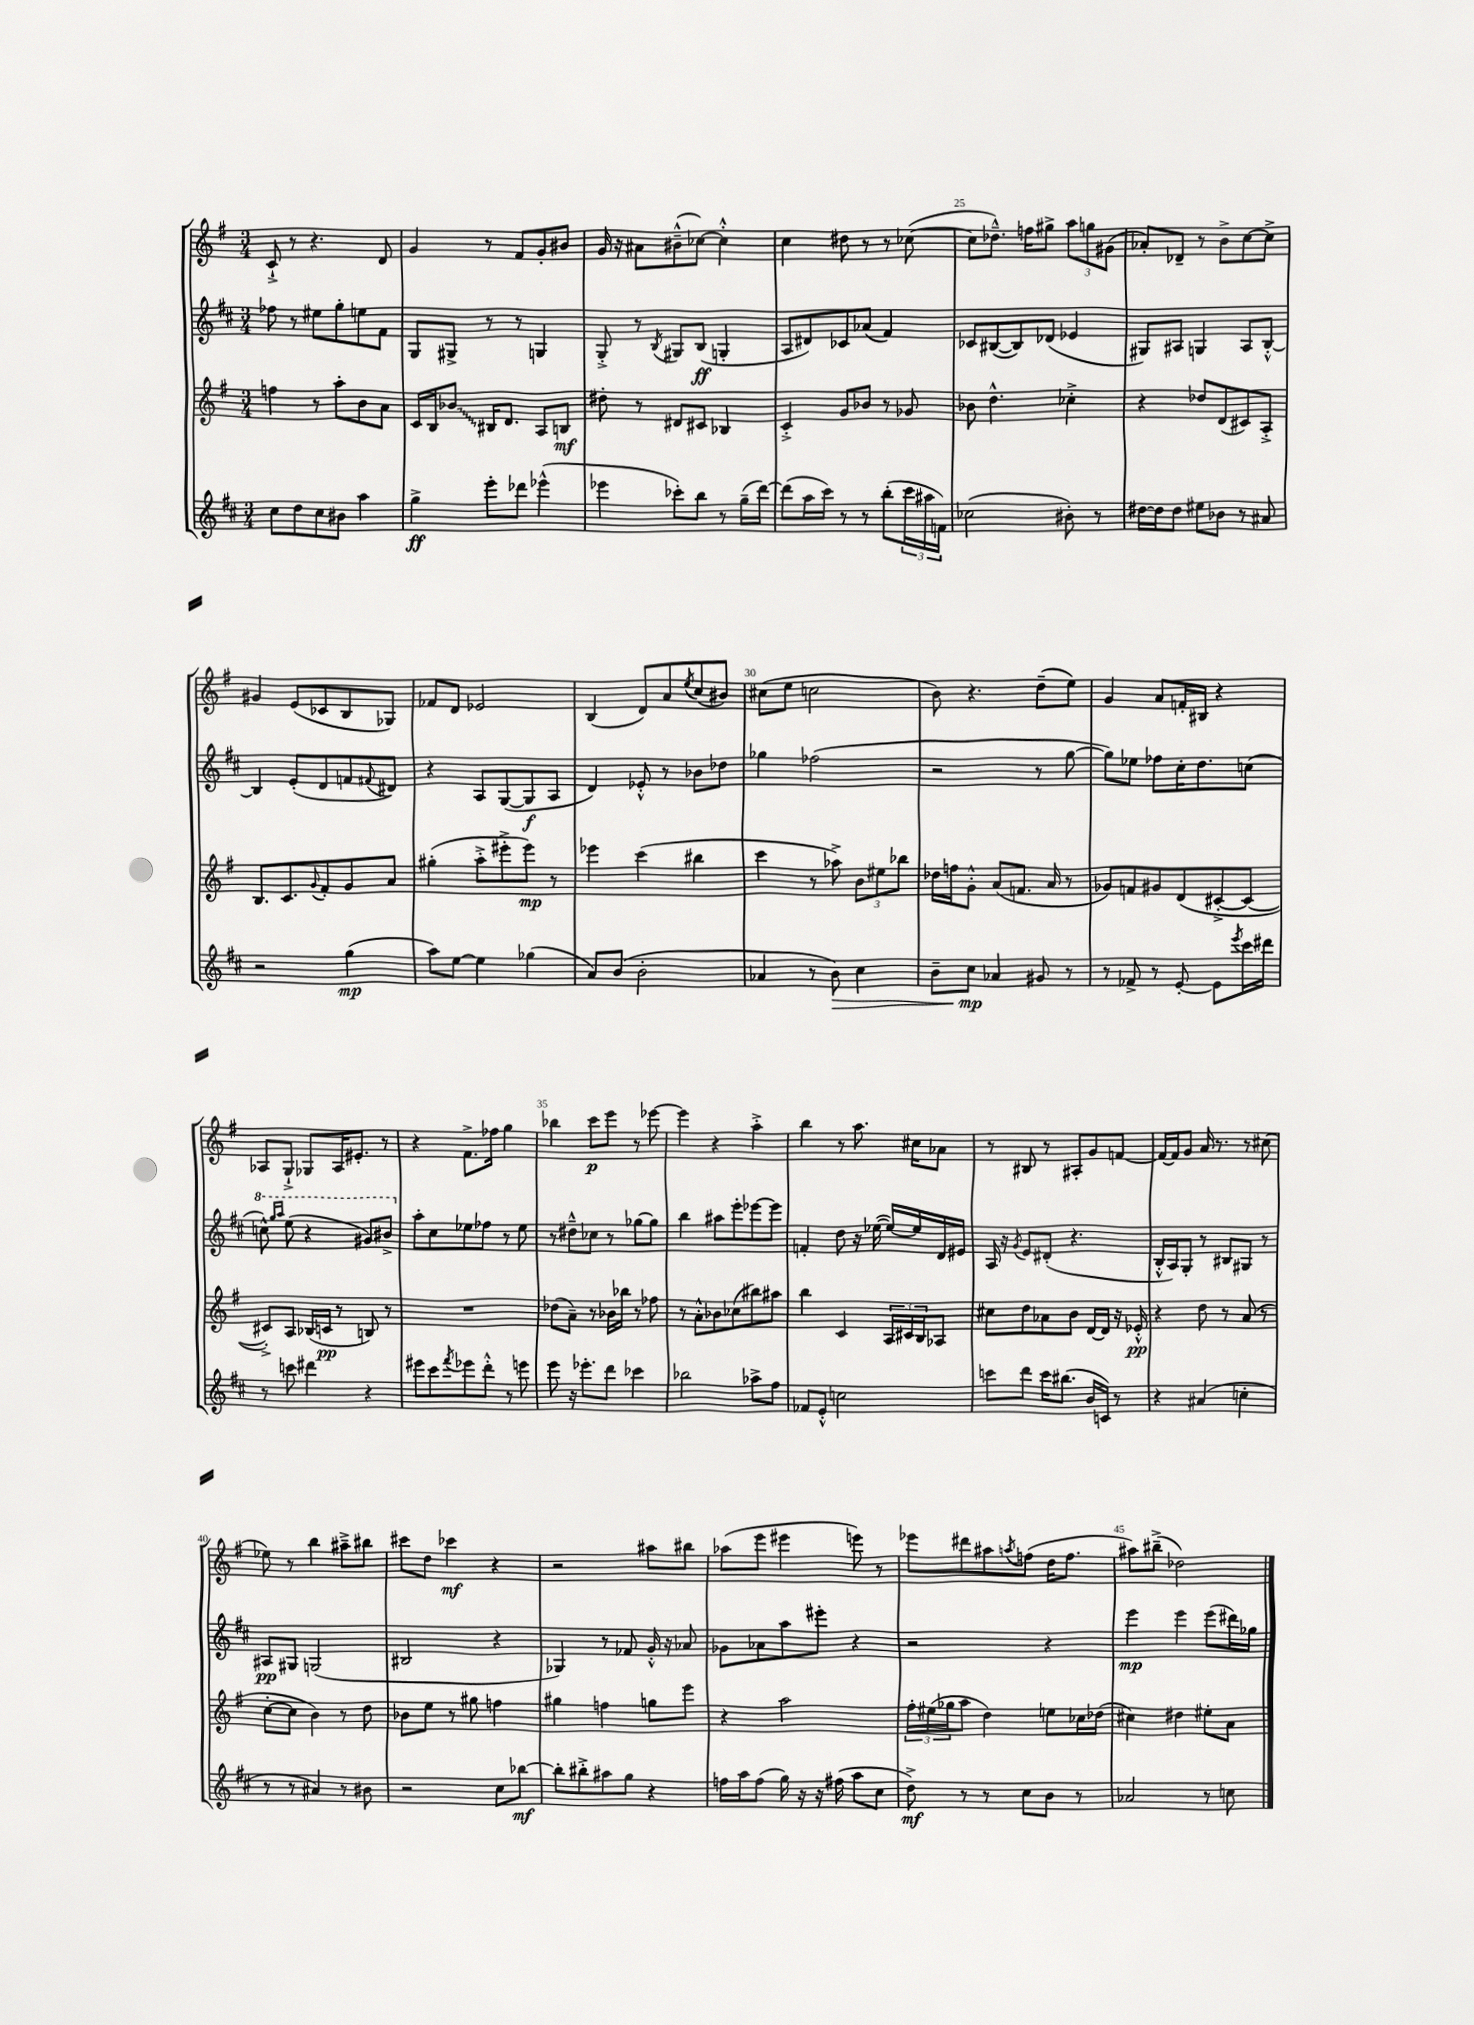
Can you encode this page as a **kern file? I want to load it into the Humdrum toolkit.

**kern	**kern	**kern	**kern
*staff4	*staff3	*staff2	*staff1
*clefG2	*clefG2	*clefG2	*clefG2
*k[f#c#]	*k[f#]	*k[f#c#]	*k[f#]
*M3/4	*M3/4	*M3/4	*M3/4
8cc#	4ff	8ff-	8c`^
8dd	.	8r	8r
8cc#	8r	8ee#	4.r
8b#	8aa'	8gg'	.
4aa	8b	8ee	.
.	8a	8f#	8d
=	=	=	=
4gg^	16c	8G	4g
.	16B	.	.
.	8b-	8G#^	.
8eee'	16B#	8r	8r
.	8.d	.	.
8ddd-	.	8r	8f#
(4eee-^^	8A	4G	8g'
.	8B	.	8b#
=	=	=	=
4eee-	8dd#'	8G'^	16g
.	.	.	16r
.	8r	8r	8a#
.	.	8qB	.
8ccc-')	8d#	8G#	(8b#~^^
8bb	8c#	(8B	[8cc-)
8r	4B-	4G'	4cc-'^^]
(16gg~	.	.	.
[16ddd)	.	.	.
=	=	=	=
(8ddd]	4c'^	8A	4cc
16aa	.	8d#)	.
16ccc#)	.	.	.
8r	8g	8c-	8dd#
8r	8b-	(8a-	8r
(8bb'	8r	4f#)	8r
24ccc#	8g-	.	([8cc-
24aa#	.	.	.
24f)	.	.	.
=	=	=	=
(2cc-	8b-	8c-	8cc-]
.	4.dd^^	([8B#	8.dd-~^^)
.	.	8B#])	.
.	.	.	16ff
.	.	(8d-	8gg#^
8b#')	4cc-'^	4e-	12aa
.	.	.	12gg
8r	.	.	.
.	.	.	(12g#
=	=	=	=
[16dd#	4r	8G#)	8a-')
16dd#]	.	.	.
8dd#	.	8A#	8d-~
8ee#	8dd-	4G	8r
8b-	(8d	.	8b^
8r	8c#)	8A#	[8cc
8a#	8A'^	[8B'^^	8cc^]
=	=	=	=
2r	8.B	4B]	4g#
.	8.c	.	.
.	.	(8e'	(8e
.	8qqg	.	.
.	8f#'	8d	8c-
(4gg	8g	8f	8B
.	.	8qqf#	.
.	8a	8d#)	8G-)
=	=	=	=
8aa)	(4gg#'	4r	8f-
[8ee	.	.	8d
4ee]	8aa'^	8A	2e-
.	8eee#'^	([8G	.
(4gg-	8eee#)	8G]	.
.	8r	8A	.
=	=	=	=
8a)	4eee-	4d)	(4B
(8b	.	.	.
2b'	(4ccc	8e-'^^	8d)
.	.	8r	8a
.	.	.	8qee
.	4bb#	8b-	(8cc
.	.	8dd-	8b#)
=	=	=	=
4a-	4ccc	4gg-	(8cc#
.	.	.	8ee
8r	8r	(2ff-	2cc
8b)	8aa-^)	.	.
4cc#	12b	.	.
.	12ee#	.	.
.	12bb-	.	.
=	=	=	=
8b~	16dd-	2r	8b)
.	16ff	.	.
8cc#	8g'^^	.	4.r
4a-	(8a	.	.
.	8.f	.	.
8g#	.	8r	(8dd~
.	16a	.	.
8r	8r	[8gg	8ee)
=	=	=	=
8r	8g-)	8gg])	4g
8f-^	8f	8ee-	.
8r	8g#	8ff-	8a
[8e'	(8d	16cc#'	16f'
.	.	8.dd	16B#
8e]	[8c#'^	.	4r
8qeee	.	.	.
16ccc#	8c#_	(8cc	.
16ddd#	.	.	.
=	=	=	=
8r	8c#'^])	8ccc^^)	8A-
.	.	16qqggg	.
.	.	16qqaaa	.
8ccc	8A	(8eee	8G`^
4ddd#	(16B-	4r	8G-
.	16c	.	.
.	8r	.	16A-
.	.	.	8.e#'
4r	8B)	8gg#)	.
.	8r	8bb#^	8r
=	=	=	=
8eee#	2.r	8aa'	4r
8ccc#	.	8cc#	.
8qfff#	.	.	.
8eee-	.	8ee-	8.f#^
8ddd'^^	.	8ff-	.
.	.	.	16ff-
8r	.	8r	4gg
8eee	.	8ee-	.
=	=	=	=
8eee	(8dd-	8r	4bb-
16r	8a~)	8dd#~^^	.
8.eee-'	.	.	.
.	8r	8cc-	8ccc
8ddd	16b-	8r	8eee
.	16bb-	.	.
4ccc-	8r	[8gg-	8r
.	8ff-	8gg-]	[8eee-
=	=	=	=
2bb-	8r	4bb	4eee-]
.	8a'^^	.	.
.	8b-	8aa#	4r
.	(8cc-	8eee'	.
8aa-^	8bb#)	[8eee-	4aa'^
8ff#	8aa#	8eee-]	.
=	=	=	=
8f-	4bb	4f'	4bb
8e'^^	.	.	.
2cc	4c	8dd	8r
.	.	16r	8.aa
.	.	([16ee-	.
.	24A	16ee-_)	.
.	24c#	.	.
.	.	16ee-]	16cc#
.	24B	.	.
.	8A-	16d	8a-
.	.	16e#	.
=	=	=	=
8ccc	8cc#	16A	8r
.	.	16r	.
.	.	8qg	.
8ddd	8dd	8e	8B#
16ccc	8a-	(8d#'	8r
(8.bb#	.	.	.
.	8b	4.r	8A#'
16b	[16d	.	8g
16c)	16d]	.	.
8r	16r	.	[8f
.	16e-'^^	.	.
=	=	=	=
4r	4r	16B'^^	16f_
.	.	16A)	16f]
.	.	8G'	8g
(4a#	8dd	8r	16a
.	.	.	8.r
.	8r	8B#	.
4cc'	(8a	8G#	8r
.	8r	8r	(8cc#
=	=	=	=
8r	[8cc'	8A#	8ee-)
8r	8cc]	8G#	8r
4a#)	4b)	(2G	4bb
8r	8r	.	8aa#~^
8b#	8dd	.	8bb#
=	=	=	=
2r	8b-	2B#	8ccc#
.	8ee	.	8dd
.	8r	.	4ccc-
.	8gg#	.	.
8cc#	4ff	4r	4r
[8bb-	.	.	.
=	=	=	=
8bb-']	4gg#	4G-)	2r
8bb#'^	.	.	.
8aa#	4ff	8r	.
8gg	.	8f-	.
4r	8gg	16g'^^	8aa#
.	.	16r	.
.	8eee	8a-	8bb#
=	=	=	=
16ff	4r	8g-	(8aa-
16aa	.	.	.
(8ff	.	8a-	8eee
16gg)	2aa	8aa	4eee#
16r	.	.	.
16r	.	8eee#'	.
(16ff#	.	.	.
8aa	.	4r	8eee)
8cc#	.	.	8r
=	=	=	=
8dd^)	24ff#'	2r	8eee-
.	(24ee#	.	.
.	24gg-	.	.
8r	8aa	.	8ddd#
8r	4dd)	.	8aa#
.	.	.	8qaa
8cc#	.	.	(8ff
8b	8ee	4r	16dd
.	.	.	8.ff
8r	16cc-	.	.
.	(16dd-	.	.
=	=	=	=
2a-	4cc#)	4eee	8aa#)
.	.	.	(8bb#~^
.	4dd#	4eee	2dd-)
8r	8ee#'	(8eee	.
8cc	8a	16ddd#)	.
.	.	16gg-	.
==	==	==	==
*-	*-	*-	*-
